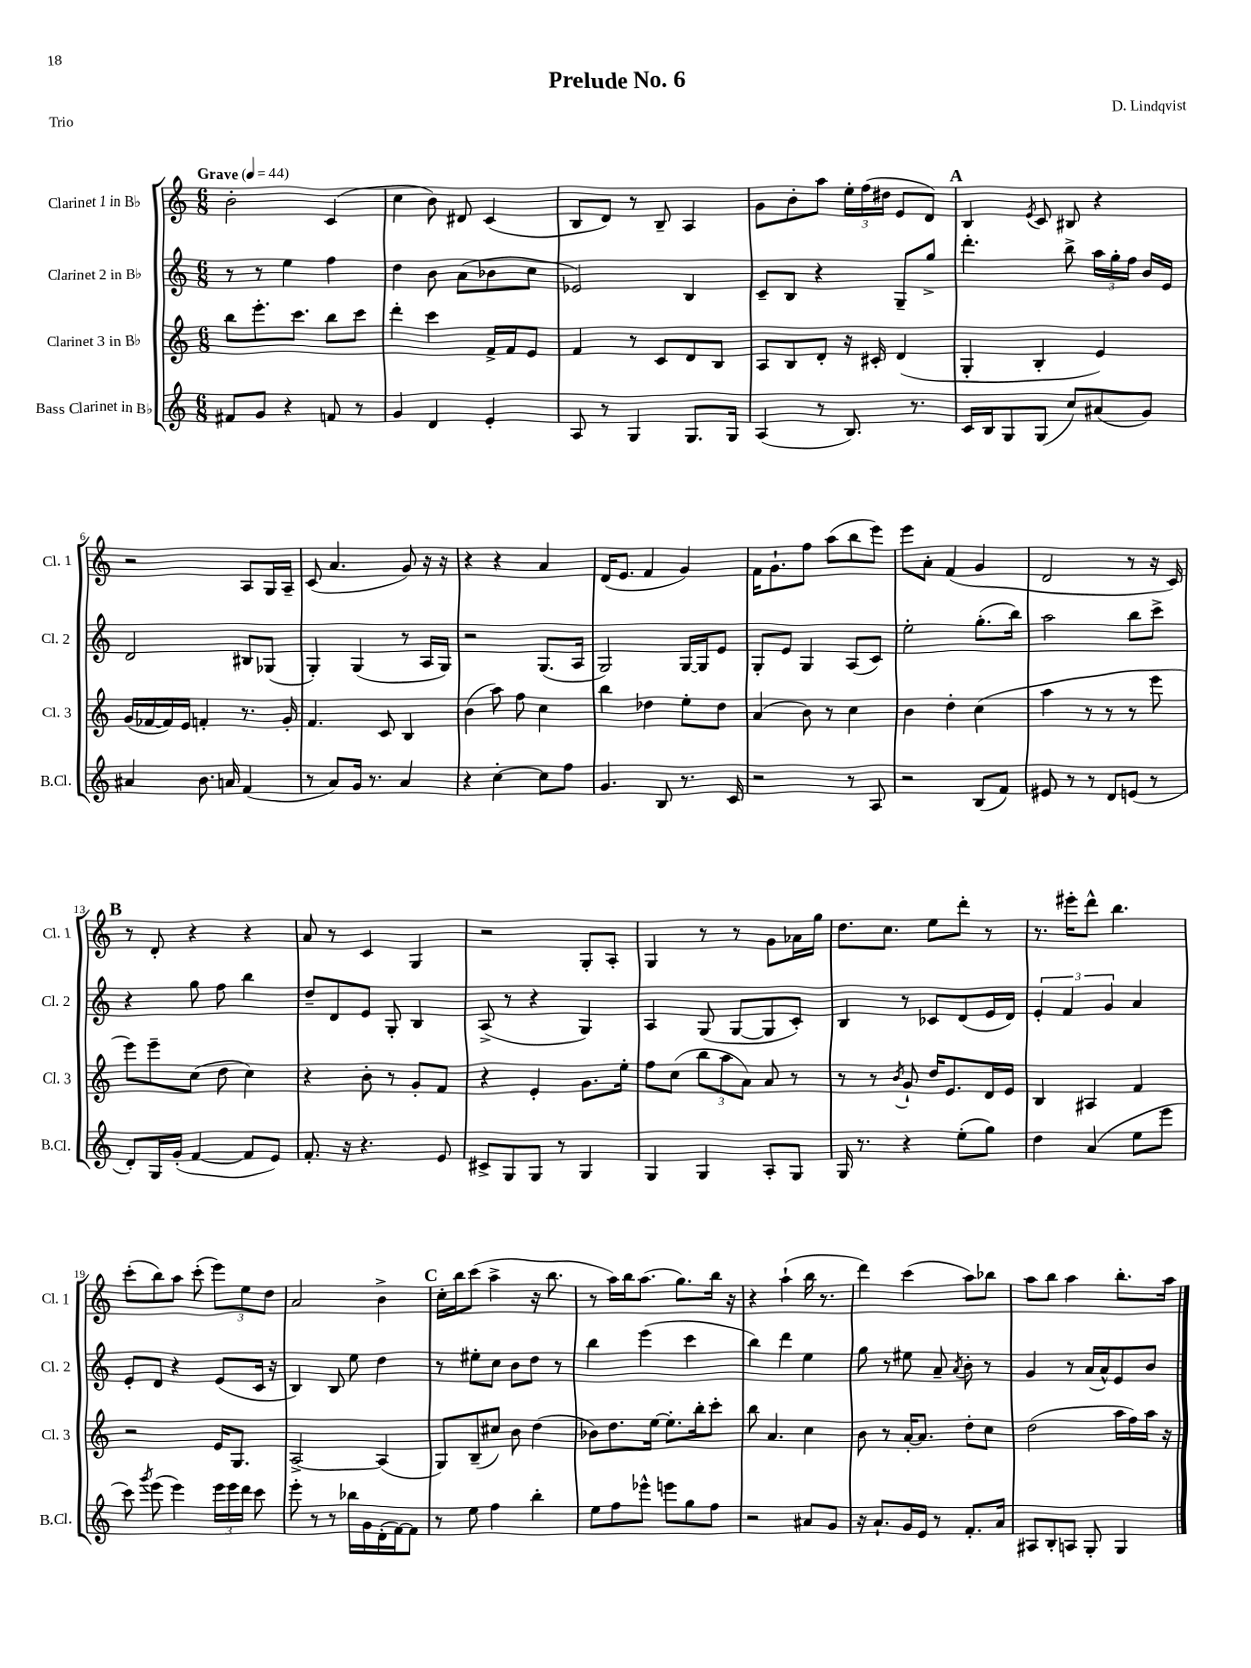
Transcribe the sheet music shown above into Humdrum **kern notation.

**kern	**kern	**kern	**kern
*part4	*part3	*part2	*part1
*staff4	*staff3	*staff2	*staff1
*I"Bass Clarinet in B♭	*I"Clarinet 3 in B♭	*I"Clarinet 2 in B♭	*I"Clarinet 1 in B♭
*I'B.Cl.	*I'Cl. 3	*I'Cl. 2	*I'Cl. 1
*clefG2	*clefG2	*clefG2	*clefG2
*k[]	*k[]	*k[]	*k[]
*M6/8	*M6/8	*M6/8	*M6/8
*MM44	*MM44	*MM44	*MM44
=1	=1	=1	=1
!	!	!	!LO:TX:a:B:t=Grave
8f#X/L	8bb\L	8r	2b'\
8g/J	8.eee'\	8r	.
4r	.	4ee\	.
.	8.ccc\J	.	.
8fn/	8bb\L	4ff\	(4c/
8r	8ccc\J	.	.
=2	=2	=2	=2
4g/	4ddd'\	4dd\	4cc\
4d/	4ccc\	8b\	8b\)
.	.	(8a\L	8d#X/
4e'/	16f^/LL	8b-X\	(4c/
.	16f/J	.	.
.	8e/J	8cc\J	.
=3	=3	=3	=3
8A/	4f/	2e-X/)	8B/L
8r	.	.	8d/J)
4G/	8r	.	8r
.	8c/L	.	8B~/
8.G/L	8d/	4B/	4A/
.	8B/J	.	.
16G/Jk	.	.	.
=4	=4	=4	=4
(4A/	8A/L	8c~/L	8g\L
.	8B/	8B/J	8b'\
8r	8d'/J	4r	8aa\J
8.B/)	16r	.	24ee'\LL
.	.	.	(24ff\
.	16c#X'/	.	.
.	.	.	24dd#X\JJ
.	(4d/	8G~/L	8e/L
8.r	.	.	.
.	.	8gg^/J	8d/J)
!!LO:REH:place=s1:t=A
=5	=5	=5	=5
16c/LL	4G'/	4.ddd'\	4B/
16B/J	.	.	.
8G/	.	.	.
.	.	.	8qe/
(8G/J	4B'/	.	8c/
8cc/L)	.	8bb^\	8B#X/
(8a#X/	4e/)	24aa\LL	4r
.	.	24gg'\	.
.	.	24ff\JJ	.
8g/J)	.	16b/LL	.
.	.	16e/JJ	.
!!LO:LB:g=z
=6	=6	=6	=6
4a#X/	(16g/LL	2d/	2r
.	[16f-X/	.	.
.	16f-/])	.	.
.	16e/JJ	.	.
8.b\	4fn'/	.	.
16an/	.	.	.
(4f/	8.r	8B#X/L	8A/L
.	.	(8G-X/J	16G/L
.	16g'/	.	16A~/JJ
=7	=7	=7	=7
8r	4.f/	4G'/)	(8c/
8a/L)	.	.	4.a/
16g/Jk	.	(4G/	.
8.r	.	.	.
.	8c/	.	.
4a/	4B/	8r	8g/)
.	.	16A/LL	16r
.	.	16G/JJ)	16r
=8	=8	=8	=8
4r	(4b\	2r	4r
[4cc'\	8aa\)	.	4r
.	8ff\	.	.
8cc\L]	4cc\	(8.G/L	4a/
8ff\J	.	.	.
.	.	16A/Jk	.
=9	=9	=9	=9
4.g/	4bb\	2G/)	(16d/KL
.	.	.	8.e/J
.	4dd-X\	.	4f/
8B/	.	.	.
8.r	8ee'\L	[16G/LL	4g/)
.	.	16G/J]	.
.	8dd-\J	8e/J	.
16c/	.	.	.
=10	=10	=10	=10
2r	(4a/	8G'/L	16f\KL
.	.	.	8.g`\
.	.	8e/J	.
.	8b\)	4G/	8ff\J
.	8r	.	(8aa\L
8r	4cc\	(8A/L	8bb\
8A/	.	8c/J)	8eee\J)
=11	=11	=11	=11
2r	4b\	2ee'\	8eee\L
.	.	.	8a'\J
.	4dd'\	.	(4f/
(8B/L	(4cc\	(8.gg'\L	4g/
8f/J)	.	.	.
.	.	16bb\Jk)	.
=12	=12	=12	=12
8e#X/	4aa\	2aa\	2d/
8r	.	.	.
8r	8r	.	.
8d/L	8r	.	.
(8en/J	8r	8bb\L	8r
8r	8eee\	8ccc^\J	16r
.	.	.	16c/)
!!LO:LB:g=z
!!LO:REH:place=s1:t=B
=13	=13	=13	=13
8d'/L)	8eee\L)	4r	8r
16G/L	8eee~\	.	8d'/
(16g'/JJ	.	.	.
[4f/	(8cc\J	8gg\	4r
.	8dd\	8ff\	.
8f/L]	4cc\)	4bb\	4r
8e/J)	.	.	.
=14	=14	=14	=14
8.f'/	4r	8dd~/L	8a/
.	.	8d/	8r
16r	.	.	.
4.r	8b'\	8e/J	4c/
.	8r	8G'/	.
.	8g'/L	4B/	4G/
8e/	8f/J	.	.
=15	=15	=15	=15
8c#X^/L	4r	(8A^/	2r
8G/	.	8r	.
8G/J	4e'/	4r	.
8r	.	.	.
4G/	8.g\L	4G/)	8G'/L
.	.	.	8A'/J
.	16ee'\Jk	.	.
=16	=16	=16	=16
4G/	8ff\L	4A/	4G/
.	(8cc\J	.	.
4G/	12bb\L	(8G/	8r
.	12aa\	.	.
.	.	[8G/L	8r
.	12a\J)	.	.
8A'/L	8a/	8G/]	8g\L
8G/J	8r	8c'/J)	16a-X\L
.	.	.	16gg\JJ
=17	=17	=17	=17
16G/	8r	4B/	8.dd\L
8.r	.	.	.
.	8r	.	.
.	.	.	8.cc\J
.	8qb/	.	.
4r	8g`/	8r	.
.	16dd/KL	8c-X/L	8ee\L
.	8.e/	.	.
(8ee'\L	.	(8d/	8ddd'\J
8gg\J)	16d/L	16e/L	8r
.	16e/JJ	16d/JJ)	.
=18	=18	=18	=18
4dd\	4B/	6e'/	8.r
.	.	6f/	.
.	.	.	16eee#X'\KL
(4a/	4A#X/	.	8ddd^^\J
.	.	6g/	.
.	.	.	4.bb\
8ee\L	4f/	4a/	.
8eee\J	.	.	.
!!LO:LB:g=z
=19	=19	=19	=19
8ccc\)	2r	8e'/L	(8ccc'\L
8qggg/	.	.	.
(8eee\	.	8d/J	8bb\)
4eee\)	.	4r	8aa\J
.	.	.	(8ccc'\
24eee\LL	16e/KL	(8e/L	12eee\L)
24eee\	.	.	.
.	8.G/J	.	.
24ddd\JJ	.	.	12ee\
8ccc\	.	16c/Jk	.
.	.	.	12dd\J
.	.	16r	.
=20	=20	=20	=20
8eee'\	[2A^/	4B/)	2a/
8r	.	.	.
8r	.	8B/	.
16bb-X\LL	.	8ee\	.
16g\	.	.	.
(16d'\	(4A/]	4dd\	4b^\
[16f\J)	.	.	.
8f\J]	.	.	.
!!LO:REH:place=s1:t=C
=21	=21	=21	=21
8r	8G/L)	8r	16cc'\LL
.	.	.	16bb\J
8ee\	(8B~/	8ee#X'\L	(8ccc\J
4ff\	8cc#X/J)	8cc\J	4aa^\
.	8b\	8b\L	.
4bb'\	(4dd\	8dd\J	16r
.	.	.	8.bb\
.	.	8r	.
=22	=22	=22	=22
8ee\L	8b-X\L)	4bb\	8r
8ff\	8.dd\	.	16aa\LL)
.	.	.	16bb\J
8eee-X^^\J	.	(4eee\	(8.aa\J
.	[16ee\Jk	.	.
8eeen\L	8.ee'\L]	.	.
.	.	.	8.gg\L)
8gg\	.	4ccc\	.
.	16bb'\k	.	.
8ff\J	8ccc'\J	.	16bb\Jk
.	.	.	16r
=23	=23	=23	=23
2r	8bb\	4bb\)	4r
.	4.a/	.	.
.	.	4ddd\	(4aa`\
8a#X/L	4cc\	4ee\	16bb\
.	.	.	8.r
8g/J	.	.	.
=24	=24	=24	=24
16r	8b\	8gg\	4ddd\)
8.a`/L	.	.	.
.	8r	8r	.
16g/L	[16a'/KL	8ee#X\	(4ccc\
16e/JJ	8.a/J]	.	.
8r	.	8a~/	.
.	.	8qa/	.
8.f'/L	8dd'\L	8b'\	8aa\L)
.	8cc\J	8r	8bb-X\J
16a/Jk	.	.	.
=25	=25	=25	=25
8A#X/L	(2dd\	4g/	8aa\L
8B'/	.	.	8bb\J
8An/J	.	8r	4aa\
8G'/	.	(16a/LL	.
.	.	16a^^/J)	.
4G/	16aa\LL	8e/	8.bb'\L
.	16ff\)	.	.
.	16aa\JJ	8b/J	.
.	16r	.	16aa\Jk
==	==	==	==
*-	*-	*-	*-
